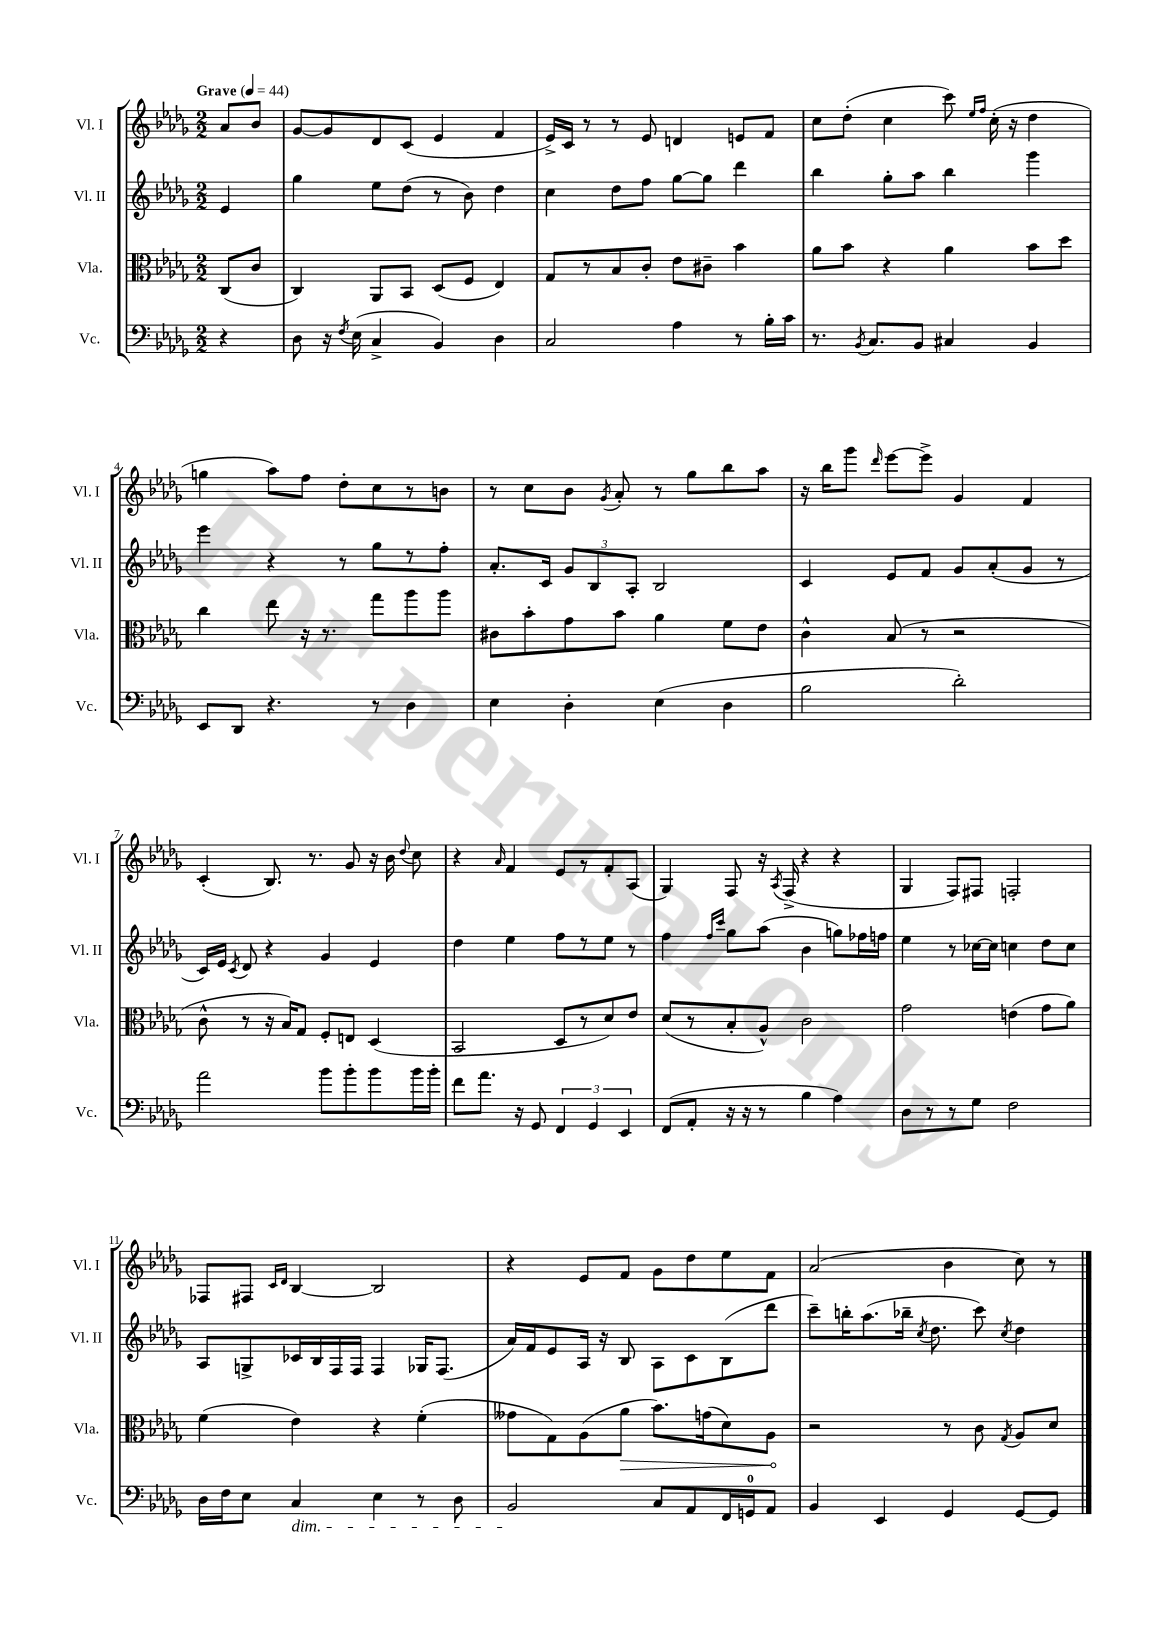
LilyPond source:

<<
\new StaffGroup <<
\new Staff = "s0" \with { instrumentName = "Vl. I" shortInstrumentName = "Vl. I" } {
    \clef treble \key des \major \numericTimeSignature \time 2/2 \partial 4 \tempo "Grave" 4 = 44
    \autoBeamOff aes'8[ bes'8] |
    ges'8[~ ges'8 des'8 c'8]( ees'4 f'4 |
    ees'16[->) c'16] r8 r8 ees'8 d'4 e'8[ f'8] |
    c''8[ des''8]-.( c''4 c'''8) \grace { ees''16[ f''16] } c''16-.( r16 des''4 |
    g''4 aes''8[) f''8] des''8[-. c''8 r8 b'8] |
    r8 c''8[ bes'8] \acciaccatura { ges'8 } aes'8-. r8 ges''8[ bes''8 aes''8] |
    r16 bes''16[ ges'''8] \grace { des'''16 } ees'''8[~ ees'''8]-> ges'4 f'4 |
    c'4-.( bes8.) r8. ges'8 r16 bes'16 \appoggiatura { des''8 } c''8 |
    r4 \grace { aes'16 } f'4 ees'8[ r8 f'8-. aes8]( |
    ges4) f8 r16 \acciaccatura { aes8 } f16->( r4 r4 |
    ges4 f8[) fis8] f2-. |
    fes8[ fis8] \grace { c'16[ des'16] } bes4~ bes2 |
    r4 ees'8[ f'8] ges'8[ des''8 ees''8 f'8] |
    aes'2( bes'4 c''8) r8 \bar "|." |
}
\new Staff = "s1" \with { instrumentName = "Vl. II" shortInstrumentName = "Vl. II" } {
    \clef treble \key des \major \numericTimeSignature \time 2/2 \partial 4
    \autoBeamOff ees'4 |
    ges''4 ees''8[ des''8]( r8 bes'8) des''4 |
    c''4 des''8[ f''8] ges''8[~ ges''8] des'''4 |
    bes''4 ges''8[-. aes''8] bes''4 ges'''4 |
    ees'''4 r4 r8 ges''8[ r8 f''8]-. |
    aes'8.[-. c'16] \tuplet 3/2 { ges'8[ bes8 aes8]-. } bes2 |
    c'4 ees'8[ f'8] ges'8[ aes'8-.( ges'8] r8 |
    c'16[) ees'16] \acciaccatura { c'8 } des'8 r4 ges'4 ees'4 |
    des''4 ees''4 f''8[ r8 ees''8] r8 |
    f''4 \grace { f''16[ c'''16] } ges''8[ aes''8]( bes'4 g''8[) fes''16 f''16] |
    ees''4 r8 ces''16[~ ces''16] c''4 des''8[ c''8] |
    aes8[ g8-> ces'16 bes16 f16 f16] f4 ges16[ f8.]( |
    aes'16[) f'16 ees'8 aes16] r16 bes8 aes8[ c'8 bes8( des'''8] |
    c'''8[--) b''16-. aes''8.( bes''16]-- \acciaccatura { c''8 } des''8. c'''8) \acciaccatura { c''8 } des''4 \bar "|." |
}
\new Staff = "s2" \with { instrumentName = "Vla." shortInstrumentName = "Vla." } {
    \clef alto \key des \major \numericTimeSignature \time 2/2 \partial 4
    \autoBeamOff c8[( c'8] |
    c4) aes,8[ bes,8] des8[( f8] ees4) |
    ges8[ r8 bes8 c'8]-. ees'8[ cis'8]-- bes'4 |
    aes'8[ bes'8] r4 aes'4 bes'8[ des''8] |
    c''4 ees''8 r16 r8. ges''8[ aes''8 aes''8] |
    cis'8[ bes'8-. ges'8 bes'8] aes'4 f'8[ ees'8] |
    c'4-^ bes8( r8 r2 |
    c'8-^ r8 r16 bes16[) ges8] f8[-. e8] des4( |
    bes,2 des8[ r8 des'8) ees'8] |
    des'8[( r8 bes8-. aes8]-^) c'2 |
    ges'2 e'4( ges'8[ aes'8]) |
    f'4( ees'4) r4 f'4-.( |
    geses'8[ ges8) aes8( \once \override Hairpin.circled-tip = ##t aes'8]\> bes'8.[) g'16( des'8) aes8]\! |
    r2 r8 c'8 \acciaccatura { ges8 } aes8[ des'8] \bar "|." |
}
\new Staff = "s3" \with { instrumentName = "Vc." shortInstrumentName = "Vc." } {
    \clef bass \key des \major \numericTimeSignature \time 2/2 \partial 4
    \autoBeamOff r4 |
    des8 r16 \acciaccatura { f8 } ees16( c4-> bes,4) des4 |
    c2 aes4 r8 bes16[-. c'16] |
    r8. \acciaccatura { bes,8 } c8.[ bes,8] cis4 bes,4 |
    ees,8[ des,8] r4. r8 des4 |
    ees4 des4-. ees4( des4 |
    bes2 des'2-.) |
    aes'2 bes'8[ bes'8-. bes'8 bes'16 bes'16]-. |
    f'8[ aes'8.] r16 ges,8 \tuplet 3/2 { f,4 ges,4 ees,4 } |
    f,8[( aes,8]-. r16 r16 r8 bes4 aes4) |
    des8[ r8 r8 ges8] f2 |
    des16[ f16 ees8] c4\dim ees4 r8 des8 |
    bes,2\! c8[ aes,8 f,16 g,16-0 aes,8] |
    bes,4 ees,4 ges,4 ges,8[~ ges,8] \bar "|." |
}
>>
>>
